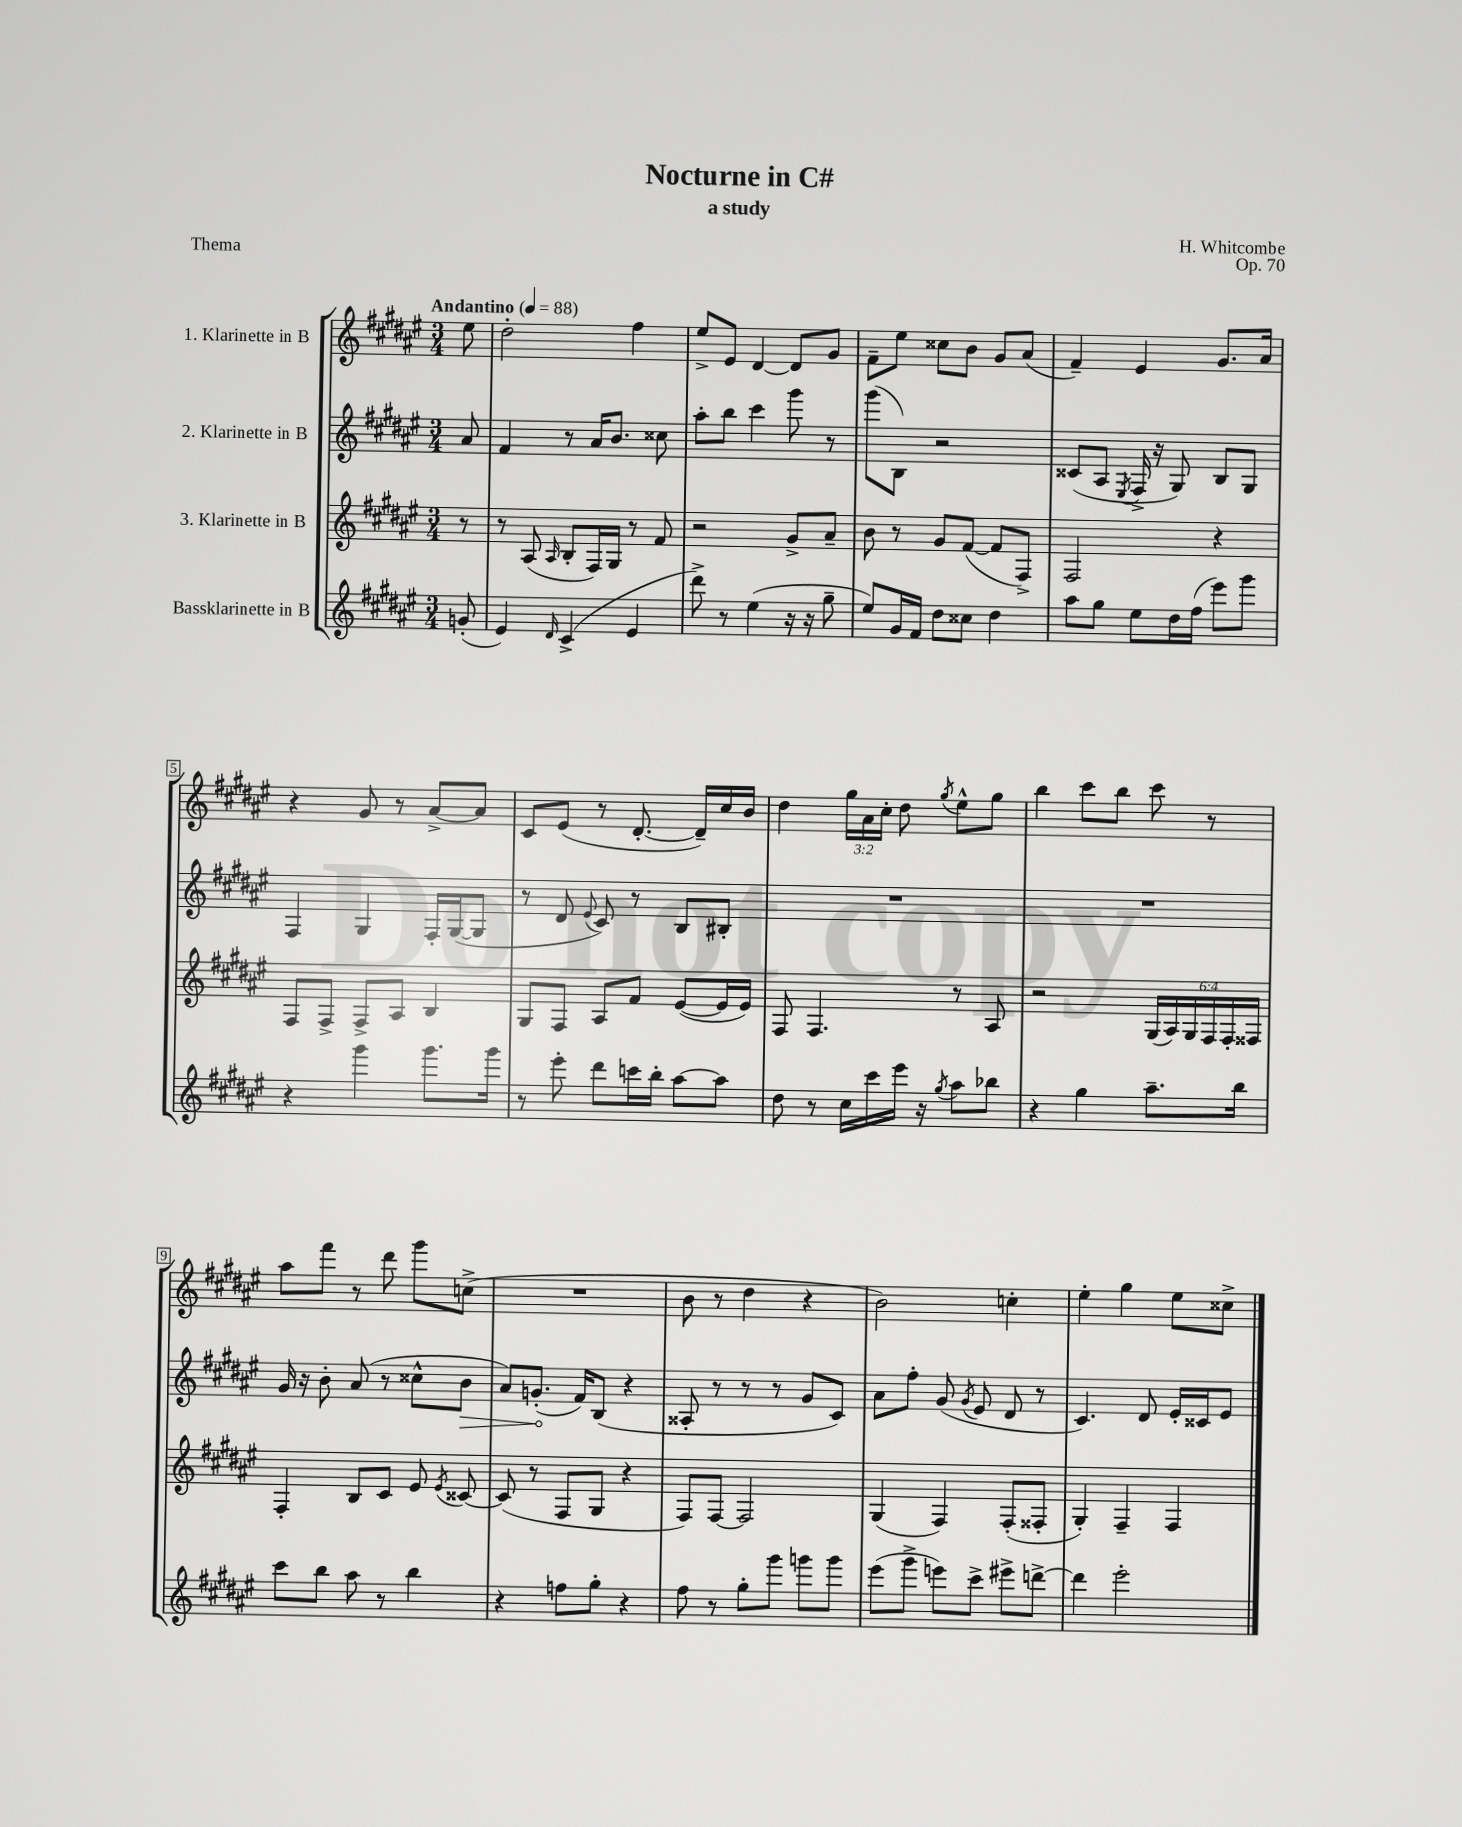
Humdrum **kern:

**kern	**kern	**kern	**kern
*staff4	*staff3	*staff2	*staff1
*clefG2	*clefG2	*clefG2	*clefG2
*k[f#c#g#d#a#e#]	*k[f#c#g#d#a#e#]	*k[f#c#g#d#a#e#]	*k[f#c#g#d#a#e#]
*M3/4	*M3/4	*M3/4	*M3/4
*MM88	*MM88	*MM88	*MM88
(8g'	8r	8a#	8ee#
=	=	=	=
4e#)	8r	4f#	2dd#'
.	(8A#	.	.
16qqd#	16qqA#	.	.
(4c#^	8B'	8r	.
.	16F#)	16a#	.
.	16G#	8.b	.
4e#	8r	.	4ff#
.	8f#	8cc##	.
=	=	=	=
8ddd#^)	2r	8aa#'	8ee#^
8r	.	8bb	8e#
(4ee#	.	4ccc#	[4d#
16r	8g#^	8ggg#	8d#]
16r	.	.	.
8gg#~	8a#~	8r	8g#
=	=	=	=
8ee#)	8b	(8ggg#	8f#~
16g#	8r	8B)	8ee#
16f#	.	.	.
8dd#	8g#	2r	8cc##
8cc##	([8f#	.	8b
4dd#	8f#]	.	8g#
.	8F#^)	.	(8a#
=	=	=	=
8aa#	2F#	(8c##	4f#~)
8gg#	.	8A#	.
.	.	8qE#	.
8ee#	.	16F#^	4e#
.	.	16r	.
16dd#	.	8G#)	.
(16ff#	.	.	.
8eee#)	4r	8B	8.g#
8ggg#	.	8G#	.
.	.	.	16a#
=	=	=	=
4r	8F#	4F#	4r
.	8F#^	.	.
4ggg#	8F#^	4G#	8g#
.	8A#	.	8r
8.ggg#	4B	16F#'	[8a#^
.	.	([16G#	.
.	.	8G#]	8a#]
16ggg#	.	.	.
=	=	=	=
8r	8G#	8r	8c#
8eee#'	8F#	8d#	(8e#
.	.	8qqe#	.
8ddd#	8A#	8c#)	8r
16ccc	8f#	8r	[8.d#'
16bb'	.	.	.
[8aa#	([8e#	8B	.
.	.	.	16d#~])
8aa#]	16e#]	8B#'	16cc#
.	16e#)	.	16b
=	=	=	=
8dd#	8F#	2.r	4dd#
8r	4.F#	.	.
16cc#	.	.	24gg#
.	.	.	24a#
16ccc#	.	.	.
.	.	.	24cc#'
16eee#	.	.	8dd#
16r	.	.	.
8qgg#	.	.	8qgg#
8aa#	8r	.	8ee#^^
8bb-	8A#	.	8gg#
=	=	=	=
4r	2r	2.r	4bb
4gg#	.	.	8ccc#
.	.	.	8bb
8.aa#~	(24G#	.	8ccc#
.	24A#)	.	.
.	24G#	.	.
.	24F#	.	8r
.	24F#'	.	.
16bb	.	.	.
.	24F##	.	.
=	=	=	=
8ccc#	4F#'	16g#	8aa#
.	.	16r	.
8bb	.	8b'	8fff#
8aa#	8B	(8a#	8r
8r	8c#	8r	8ddd#
4bb	8e#	8cc##^^	8ggg#
.	8qe#	.	.
.	[8c##	8b	(8cc^
=	=	=	=
4r	(8c##]	8a#)	2.r
.	8r	(8.g'	.
8ff	8F#	.	.
.	.	16f#)	.
8gg#'	8G#	(8B	.
4r	4r	4r	.
=	=	=	=
8ff#	8F#)	8A##'	8b
8r	[8F#	8r	8r
8gg#'	2F#]	8r	4dd#
8ggg#	.	8r	.
8ggg	.	8g#	4r
8ggg	.	8c#)	.
=	=	=	=
(8eee#	(4G#	8a#	2b)
8ggg#^	.	8ff#'	.
8eee)	4F#)	(8g#	.
.	.	8qg#	.
8ccc#^	.	8e#	.
8eee#^	(8F#'	8d#	4cc'
[8ddd^	8F##'	8r	.
=	=	=	=
4ddd]	4G#')	4.c#)	4ee#'
2eee#'	4F#~	.	4gg#
.	.	8d#	.
.	4F#	16e#'	8ee#
.	.	16c##	.
.	.	8e#	8cc##^
==	==	==	==
*-	*-	*-	*-
